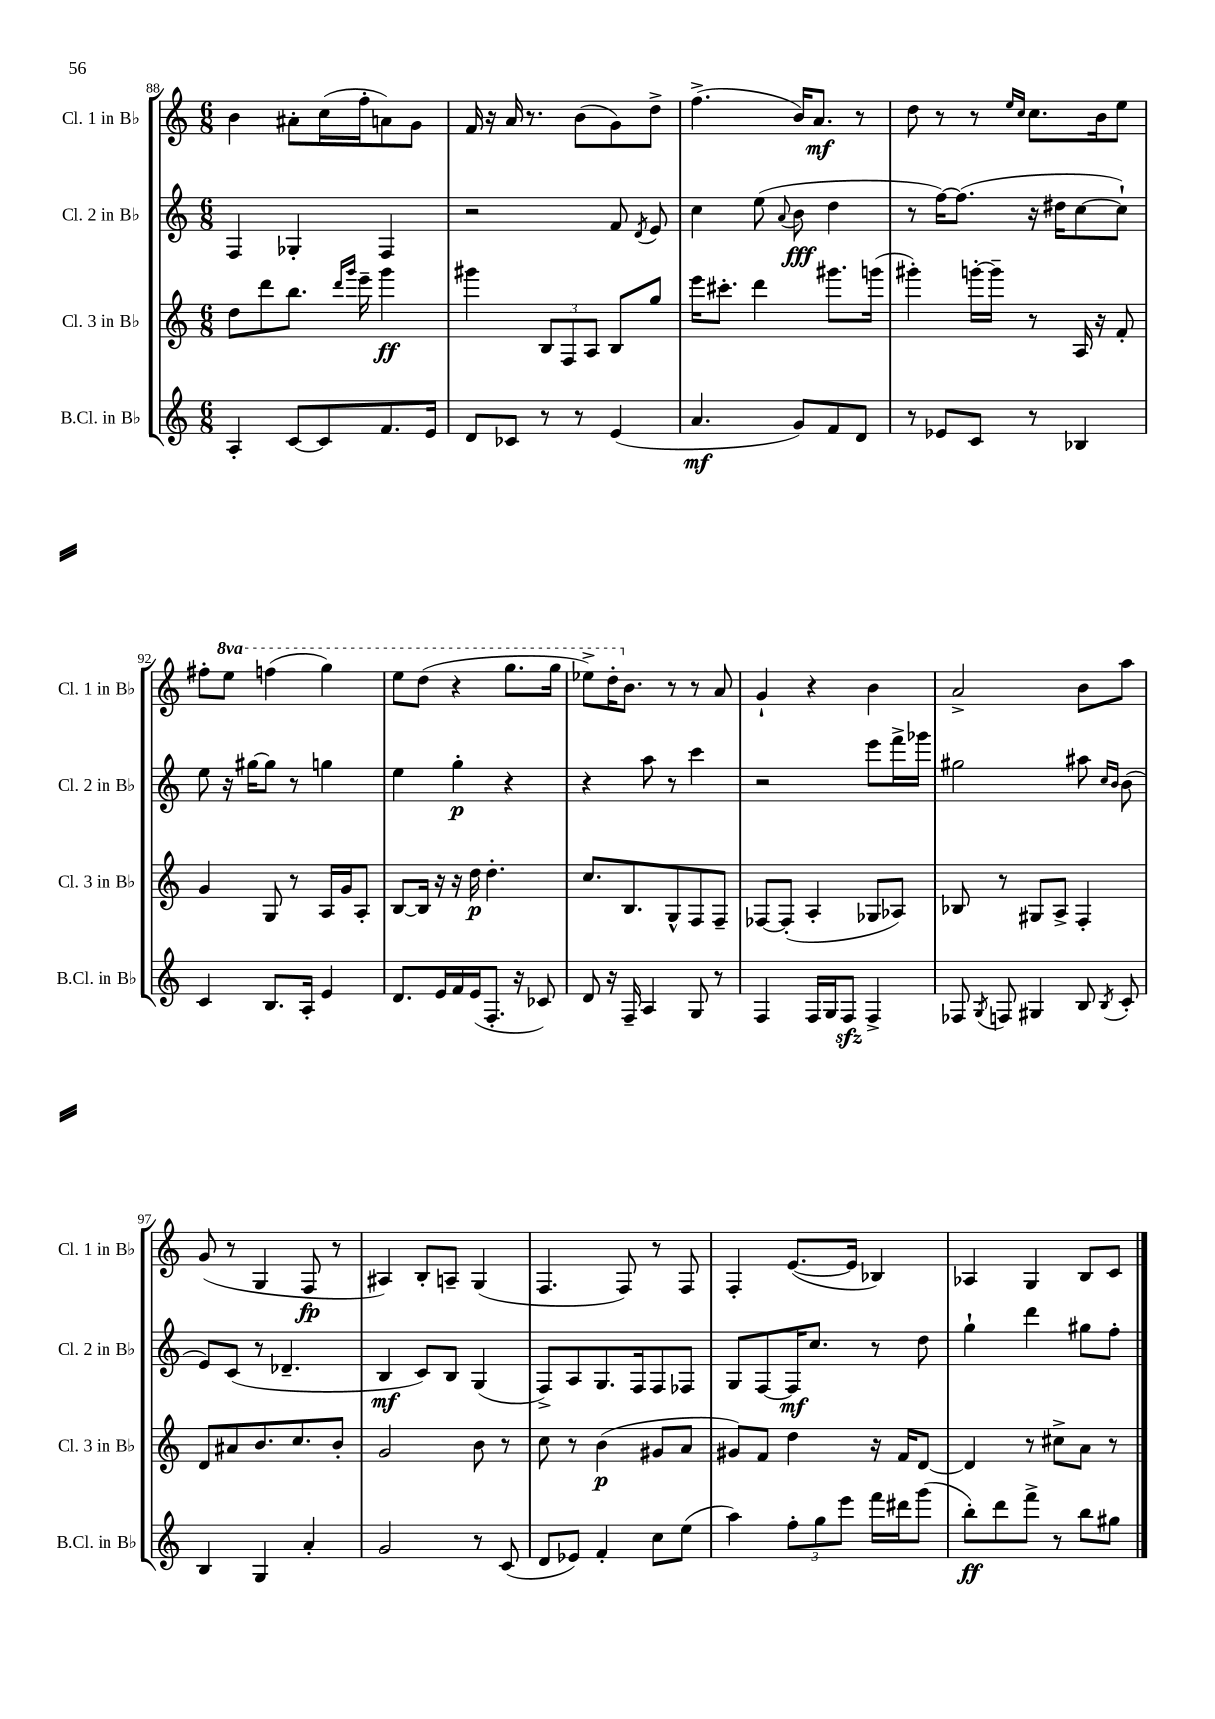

**kern	**kern	**kern	**kern
*staff4	*staff3	*staff2	*staff1
*clefG2	*clefG2	*clefG2	*clefG2
*k[]	*k[]	*k[]	*k[]
*M6/8	*M6/8	*M6/8	*M6/8
4A'	8dd	4F	4b
.	8ddd	.	.
[8c	8.bb	4G-'	8a#'
8c]	.	.	(16cc
.	16qqddd	.	.
.	16qqggg	.	.
.	16eee~	.	16ff'
8.f	4ggg	4F	8a)
.	.	.	8g
16e	.	.	.
=	=	=	=
8d	4ggg#	2r	16f
.	.	.	16r
8c-	.	.	16a
.	.	.	8.r
8r	12B	.	.
.	12F	.	.
8r	.	.	(8b
.	12A	.	.
(4e	8B	8f	8g)
.	.	8qd	.
.	8gg	8e	8dd^
=	=	=	=
4.a	16eee	4cc	(4.ff^
.	8.ccc#'	.	.
.	4ddd	(8ee	.
.	.	8qqa	.
8g)	.	8b	16b)
.	.	.	8.a
8f	8.ggg#	4dd	.
8d	.	.	8r
.	(16ggg	.	.
=	=	=	=
8r	4ggg#')	8r	8dd
8e-	.	[16ff)	8r
.	.	(8.ff]	.
8c	[16ggg'	.	8r
.	16ggg~]	.	.
.	.	.	16qqee
.	.	.	16qqcc
8r	8r	16r	8.cc
.	.	16dd#	.
4B-	16A	[8cc	.
.	16r	.	16b
.	8f'	8cc`])	8ee
=	=	=	=
4c	4g	8ee	8ff#'
.	.	16r	8eee
.	.	[16gg#	.
8.B	8G	8gg#]	(4fff
.	8r	8r	.
16A'	.	.	.
4e	16A	4gg	4ggg)
.	16g	.	.
.	8A'	.	.
=	=	=	=
8.d	[8B	4ee	8eee
.	16B]	.	(8ddd
16e	16r	.	.
16f	16r	4gg'	4r
(16e	16dd	.	.
8.F'	4.dd'	.	.
.	.	4r	8.ggg
16r	.	.	.
8c-)	.	.	.
.	.	.	16ggg
=	=	=	=
8d	8.cc	4r	8eee-^)
16r	.	.	16ddd'
16F~	8.B	.	8.b
4A	.	8aa	.
.	8G^^	8r	8r
8G	8F	4ccc	8r
8r	8F~	.	8a
=	=	=	=
4F	[8F-	2r	4g`
.	(8F-']	.	.
16F	4A'	.	4r
16G	.	.	.
8F	.	.	.
4F^	8G-	8eee	4b
.	8A-)	16fff^	.
.	.	16ggg-	.
=	=	=	=
8F-	8B-	2gg#	2a^
8qG	.	.	.
8F	8r	.	.
4G#	8G#	.	.
.	8A^	.	.
8B	4F'	8aa#	8b
.	.	16qqcc	.
8qB	.	16qqb	.
8c'	.	(8b	8aa
=	=	=	=
4B	8d	8e)	(8g
.	8a#	(8c	8r
4G	8.b	8r	4G
.	.	4.d-~	.
.	8.cc	.	.
4a'	.	.	8F
.	8b'	.	8r
=	=	=	=
2g	2g	4B	4A#)
.	.	8c)	8B'
.	.	8B	8A~
8r	8b	(4G	(4G
(8c	8r	.	.
=	=	=	=
8d	8cc	8F^)	4.F
8e-)	8r	8A	.
4f'	(4b	8.G	.
.	.	.	8F)
.	.	16F	.
8cc	8g#	8F	8r
(8ee	8a	8F-	8F
=	=	=	=
4aa)	8g#)	8G	4F'
.	8f	[8F	.
12ff'	4dd	16F]	([8.e
.	.	8.cc	.
12gg	.	.	.
12eee	.	.	.
.	.	.	16e]
16fff	16r	8r	4B-)
16ddd#	16f	.	.
(8ggg	[8d	8dd	.
=	=	=	=
8bb')	4d]	4gg`	4A-
8ddd	.	.	.
8fff^	8r	4ddd	4G
8r	8cc#^	.	.
8bb	8a	8gg#	8B
8gg#	8r	8ff'	8c
==	==	==	==
*-	*-	*-	*-
